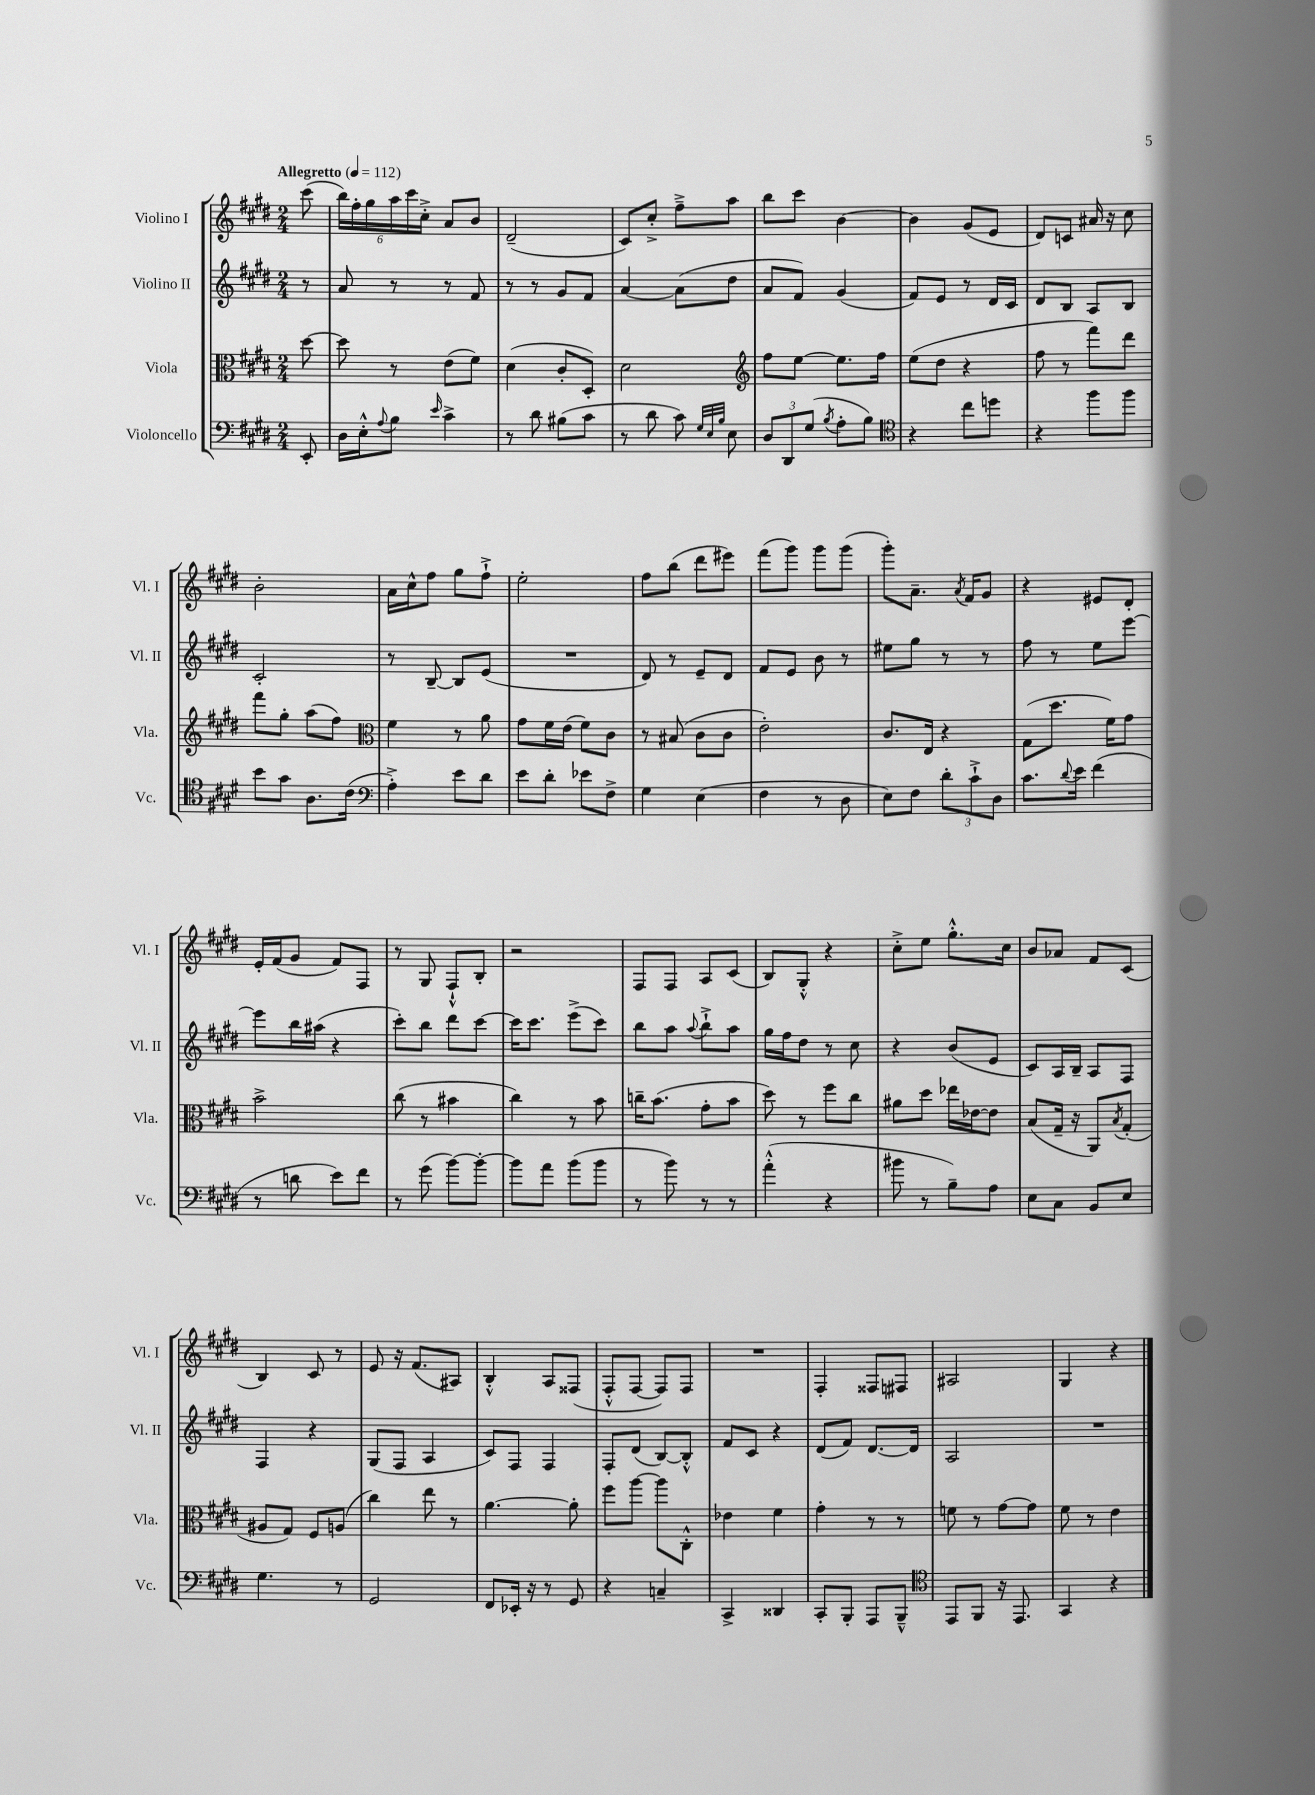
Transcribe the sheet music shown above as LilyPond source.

<<
\new StaffGroup <<
\new Staff = "s0" \with { instrumentName = "Violino I" shortInstrumentName = "Vl. I" } {
    \clef treble \key e \major \numericTimeSignature \time 2/4 \partial 8 \tempo "Allegretto" 4 = 112
    cis'''8( |
    \tuplet 6/4 { b''16) fis''16-. gis''16 a''16 cis'''16 cis''16-.-> } a'8 b'8 |
    dis'2--( |
    cis'8) cis''8-.-> fis''8---> a''8 |
    b''8 cis'''8 b'4~ |
    b'4 gis'8( e'8 |
    dis'8) c'8 ais'16 r16 cis''8 |
    b'2-. |
    a'16 cis''16-^ fis''8 gis''8 fis''8-!-> |
    e''2-. |
    fis''8 b''8( dis'''8 eis'''8) |
    fis'''8( gis'''8) gis'''8 gis'''8( |
    gis'''8-.) a'8.-- \acciaccatura { a'8 } fis'16 gis'8 |
    r4 eis'8 dis'8-. |
    e'16-. fis'16( gis'8 fis'8) fis8 |
    r8 gis8 fis8-!-^ b8-. |
    r2 |
    fis8 fis8 a8 cis'8( |
    b8) gis8-.-^ r4 |
    cis''8-.-> e''8 gis''8.-.-^ cis''16 |
    b'8 aes'8 fis'8 cis'8( |
    b4) cis'8 r8 |
    e'8 r16 fis'8.( ais8) |
    b4-.-^ a8 fisis8( |
    fis8-.-^ fis8~ fis8) fis8 |
    R2 |
    fis4-. fisis8 fis8 |
    ais2 |
    gis4 r4 \bar "|." |
}
\new Staff = "s1" \with { instrumentName = "Violino II" shortInstrumentName = "Vl. II" } {
    \clef treble \key e \major \numericTimeSignature \time 2/4 \partial 8
    r8 |
    a'8 r8 r8 fis'8 |
    r8 r8 gis'8 fis'8 |
    a'4~ a'8( dis''8 |
    a'8 fis'8) gis'4( |
    fis'8) e'8 r8 dis'16 cis'16 |
    dis'8 b8 a8 b8 |
    cis'2-. |
    r8 b8~-- b8 e'8( |
    R2 |
    dis'8) r8 e'8-- dis'8 |
    fis'8 e'8 b'8 r8 |
    eis''8 gis''8 r8 r8 |
    fis''8 r8 e''8 e'''8~ |
    e'''8 b''16 ais''16( r4 |
    cis'''8-.) b''8 dis'''8 cis'''8~ |
    cis'''16 cis'''8. e'''8->( cis'''8) |
    b''8 a''8 \appoggiatura { a''8 } b''8-!-> a''8 |
    gis''16 fis''16 dis''8 r8 cis''8 |
    r4 b'8( e'8 |
    cis'8) a16 b16-- a8 fis8 |
    fis4 r4 |
    gis8( fis8 a4 |
    cis'8) fis8 fis4 |
    fis8-. dis'8( b8~) b8-.-^ |
    fis'8 cis'8 r4 |
    dis'8( fis'8) dis'8.~ dis'16 |
    a2 |
    R2 \bar "|." |
}
\new Staff = "s2" \with { instrumentName = "Viola" shortInstrumentName = "Vla." } {
    \clef alto \key e \major \numericTimeSignature \time 2/4 \partial 8
    dis''8~ |
    dis''8 r8 e'8( fis'8) |
    dis'4( cis'8-. dis8-.) |
    dis'2 |
    \clef treble fis''8 e''8~ e''8. fis''16 |
    e''8( dis''8 r4 |
    fis''8 r8 fis'''8) dis'''8 |
    fis'''8 gis''8-. a''8( fis''8) |
    \clef alto fis'4 r8 a'8 |
    gis'8 fis'16 e'16( fis'8) cis'8 |
    r8 bis8( cis'8 cis'8 |
    e'2-.) |
    cis'8. e16 r4 |
    gis8( dis''8. fis'16) gis'8 |
    b'2-> |
    cis''8( r8 bis'4 |
    cis''4) r8 b'8 |
    c''16-- b'8.( gis'8-. b'8 |
    dis''8) r8 fis''8 cis''8 |
    ais'8 dis''8 ees''16 ees'16~ ees'8 |
    b8( gis16-- r16 a,8) \acciaccatura { b8 } gis8-.( |
    ais8 gis8) fis8 a8( |
    cis''4) e''8 r8 |
    a'4.~ a'8-. |
    fis''8 a''8~ a''8 cis8-.-^ |
    ees'4 fis'4 |
    gis'4-. r8 r8 |
    f'8 r8 gis'8~ gis'8 |
    fis'8 r8 e'4 \bar "|." |
}
\new Staff = "s3" \with { instrumentName = "Violoncello" shortInstrumentName = "Vc." } {
    \clef bass \key e \major \numericTimeSignature \time 2/4 \partial 8
    e,8-. |
    dis16 e16-.-^ \appoggiatura { a8 } b8 \grace { e'16 } cis'4-> |
    r8 dis'8 bis8( cis'8 |
    r8 dis'8 cis'8) \grace { gis32 e32 b32 } e8 |
    \tuplet 3/2 { dis8 dis,8 gis8( } \acciaccatura { b8 } a8-. b8) |
    \clef tenor r4 cis''8 d''8 |
    r4 fis''8 fis''8 |
    b'8 gis'8 a8. cis'16( |
    \clef bass a4-.->) e'8 dis'8 |
    e'8 dis'8-. ees'8 fis8-> |
    gis4 e4( |
    fis4 r8 dis8 |
    e8) fis8 \tuplet 3/2 { dis'8-. cis'8-!-> dis8 } |
    cis'8. \appoggiatura { dis'8 } e'16 fis'4( |
    r8 d'8 e'8) fis'8 |
    r8 gis'8( b'8~) b'8~-. |
    b'8 a'8 b'8( b'8 |
    r8 b'8) r8 r8 |
    a'4-.-^( r4 |
    bis'8 r8 b8--) a8 |
    e8 cis8 b,8 e8 |
    gis4. r8 |
    gis,2 |
    fis,8 ees,16-. r16 r8 gis,8 |
    r4 c4-- |
    cis,4-> disis,4 |
    cis,8-. b,,8-. a,,8 b,,8---^ |
    \clef tenor e,8 fis,8 r16 e,8. |
    gis,4 r4 \bar "|." |
}
>>
>>
\layout { \context { \Score \remove "Bar_number_engraver" } }
